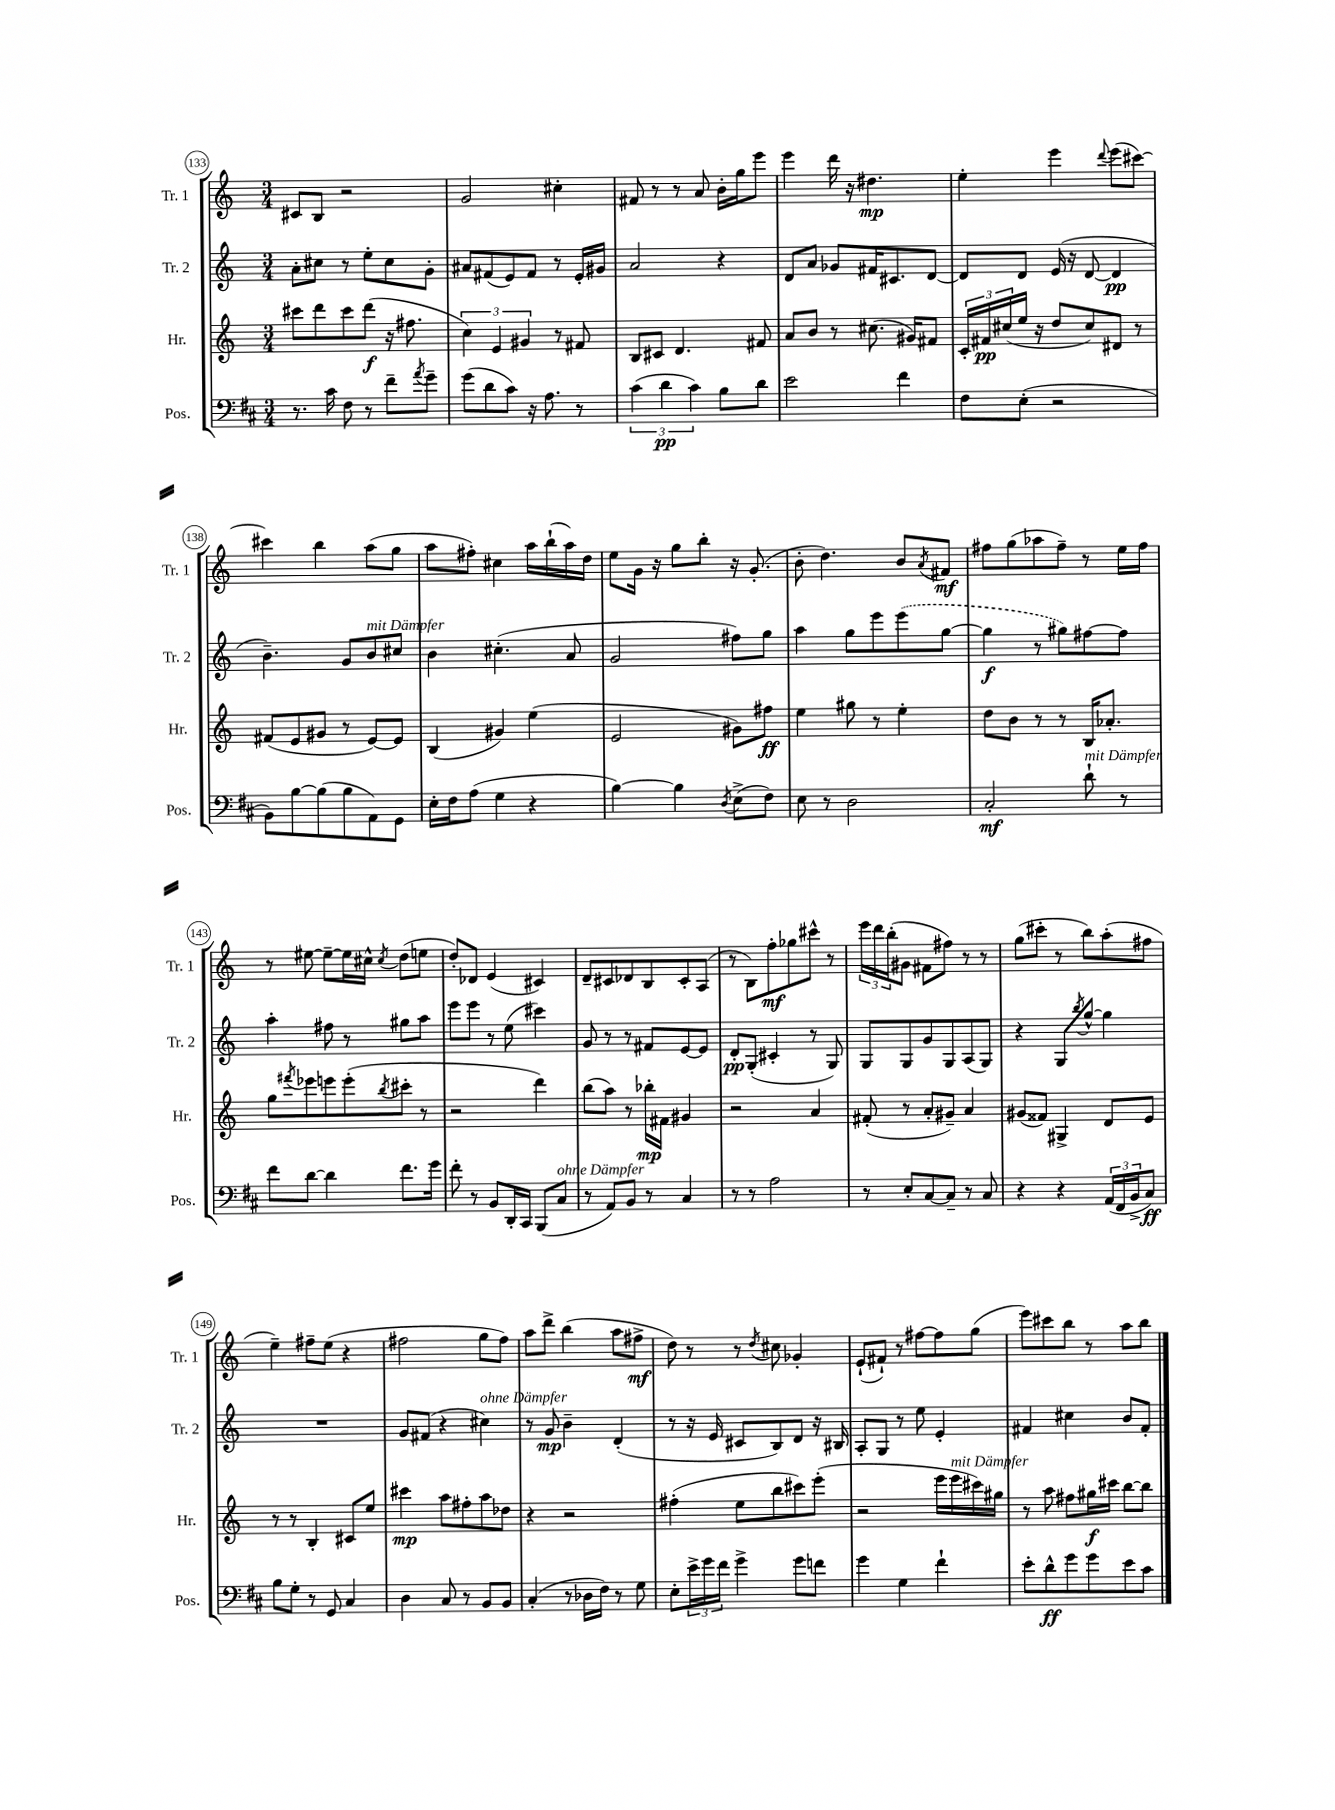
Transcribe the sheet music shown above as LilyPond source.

<<
\new StaffGroup <<
\new Staff = "s0" \with { instrumentName = "Tr. 1" shortInstrumentName = "Tr. 1" } {
    \clef treble \key c \major \numericTimeSignature \time 3/4
    cis'8 b8 r2 |
    g'2 cis''4-. |
    fis'8 r8 r8 a'8 b'16-. g''16 e'''8 |
    e'''4 d'''16 r16 dis''4.\mp |
    e''4-. e'''4 \appoggiatura { d'''8 } e'''8( cis'''8~) |
    cis'''4 b''4 a''8( g''8 |
    a''8 fis''8-.) cis''4 a''16 b''16-!( a''16) d''16 |
    e''8 g'16 r16 g''8 b''8-. r16 g'8.-.( |
    b'8-. d''4.) b'8 \acciaccatura { a'8 } fis'8\mf |
    fis''8 g''8( aes''8 fis''8--) r8 e''16 fis''16 |
    r8 eis''8~ eis''8~-- eis''16 cis''16-^ \acciaccatura { cis''8 } d''8( e''8 |
    d''8-.) des'8 e'4( cis'4) |
    d'8-- cis'8 des'8 b8 cis'8-. a8( |
    r8 b8) f''8-.\mf ges''8 cis'''8-^ r8 |
    \tuplet 3/2 { e'''16 d'''16 b''16-.( } gis'8 fis'8 fis''8) r8 r8 |
    g''8( cis'''8-. r8 b''8) a''8-.( fis''8 |
    e''4--) fis''8-- e''8( r4 |
    fis''2 g''8 fis''8) |
    a''8 d'''8-> b''4( a''8 fis''8->\mf |
    d''8) r8 r8 \acciaccatura { d''8 } cis''8 ges'4-. |
    e'8-!( fis'8-!) r8 fis''8~ fis''8 g''8( |
    e'''8) cis'''8 b''8 r8 a''8 b''8 \bar "|." |
}
\new Staff = "s1" \with { instrumentName = "Tr. 2" shortInstrumentName = "Tr. 2" } {
    \clef treble \key c \major \numericTimeSignature \time 3/4
    a'8-. cis''8 r8 e''8-. cis''8 g'8-. |
    ais'8 fis'8( e'8) fis'8 r8 e'16-. gis'16 |
    a'2 r4 |
    d'8 a'8 ges'8 fis'16 cis'8. d'8~ |
    d'8 d'8 e'16( r16 d'8~ d'4\pp |
    b'4.--) g'8 b'8^\markup { \italic "mit Dämpfer" } cis''8 |
    b'4 cis''4.-.( a'8 |
    g'2 fis''8) g''8 |
    a''4 g''8 e'''8 \once \slurDashed e'''8( g''8~ |
    g''4\f r8 gis''8) fis''8~ fis''8 |
    a''4-. fis''8 r8 gis''8 a''8 |
    e'''8 e'''8 r8 e''8( cis'''4) |
    g'8 r8 r8 fis'8 e'8~ e'8 |
    d'8-.\pp g8-.( cis'4-. r8 g8) |
    g8 g8 g'8 g8 a8( g8) |
    r4 g8 \acciaccatura { b''8 } g''8~-^ g''4 |
    R2. |
    g'8 fis'8( r4 cis''4^\markup { \italic "ohne Dämpfer" }) |
    r8 g'8\mp b'4-- d'4-.( |
    r8 r16 e'16 cis'8 b8) d'8 r16 bis16 |
    a8-. g8 r8 e''8 e'4-. |
    fis'4 cis''4 b'8 fis'8-. \bar "|." |
}
\new Staff = "s2" \with { instrumentName = "Hr." shortInstrumentName = "Hr." } {
    \clef treble \key c \major \numericTimeSignature \time 3/4
    cis'''8 d'''8 cis'''8 d'''8\f( r16 fis''8. |
    \tuplet 3/2 { c''4) e'4 gis'4 } r8 fis'8 |
    b8 cis'8 d'4. fis'8 |
    a'8 b'8 r8 cis''8.( gis'16) fis'8 |
    \tuplet 3/2 { c'16-. fis'16\pp cis''16( } e''16 r16 d''8 cis''8) dis'8 r8 |
    fis'8( e'8 gis'8 r8 e'8~) e'8 |
    b4( gis'4) e''4( |
    e'2 gis'8) fis''8\ff |
    e''4 gis''8 r8 e''4-. |
    d''8 b'8 r8 r8 b16 aes'8.-. |
    g''8 \acciaccatura { fis'''8 } ees'''8 e'''8 e'''8-.( \acciaccatura { b''8 } cis'''8-. r8 |
    r2 d'''4) |
    b''8( a''8) r8 bes''16-.\mp fis'16 gis'4 |
    r2 a'4 |
    fis'8-.( r8 a'8-. gis'8--) a'4 |
    gis'8( fisis'8) gis4-> d'8 e'8 |
    r8 r8 b4-. cis'8 e''8 |
    cis'''4\mp a''8 fis''8-. a''8 des''8 |
    r4 r2 |
    fis''4-.( e''8 b''8 cis'''8) e'''8-.( |
    r2 e'''16 e'''16^\markup { \italic "mit Dämpfer" } cis'''16) gis''16 |
    r8 a''8 fis''8 gis''16\f cis'''16 b''8~ b''8 \bar "|." |
}
\new Staff = "s3" \with { instrumentName = "Pos." shortInstrumentName = "Pos." } {
    \clef bass \key d \major \numericTimeSignature \time 3/4
    r8. cis'16 fis8 r8 fis'8-- \acciaccatura { a'8 } g'8-- |
    g'8( d'8 cis'8) r16 a8. r8 |
    \tuplet 3/2 { cis'4( d'4\pp cis'4) } b8 d'8 |
    e'2 fis'4 |
    fis8 e8-.( r2 |
    b,8) b8~ b8( b8 a,8) g,8 |
    e16-. fis16 a8( g4 r4 |
    b4~) b4 \acciaccatura { d8 } e8->( fis8) |
    e8 r8 d2 |
    cis2-.\mf d'8-!^\markup { \italic "mit Dämpfer" } r8 |
    fis'8 d'8~ d'4 fis'8. g'16 |
    fis'8-. r8 b,8 d,16-. cis,16 b,,8( cis8^\markup { \italic "ohne Dämpfer" } |
    r8 a,8) b,8 r8 cis4 |
    r8 r8 a2 |
    r8 e8-. cis8~ cis8-- r8 cis8 |
    r4 r4 \tuplet 3/2 { a,16( fis,16 b,16-> } cis8\ff) |
    b8 g8-. r8 g,8 cis4 |
    d4 cis8 r8 b,8 b,8 |
    cis4-.( r8 des16 fis16) r8 g8 |
    e8-. \tuplet 3/2 { e'16-> g'16 fis'16 } g'4-> g'8 f'8 |
    g'4 g4 fis'4-! |
    e'8-. d'8-^\ff g'8 g'8 e'8 cis'8 \bar "|." |
}
>>
>>
\layout { \context { \Score currentBarNumber = #133 \override BarNumber.stencil = #(make-stencil-circler 0.1 0.3 ly:text-interface::print) } }
